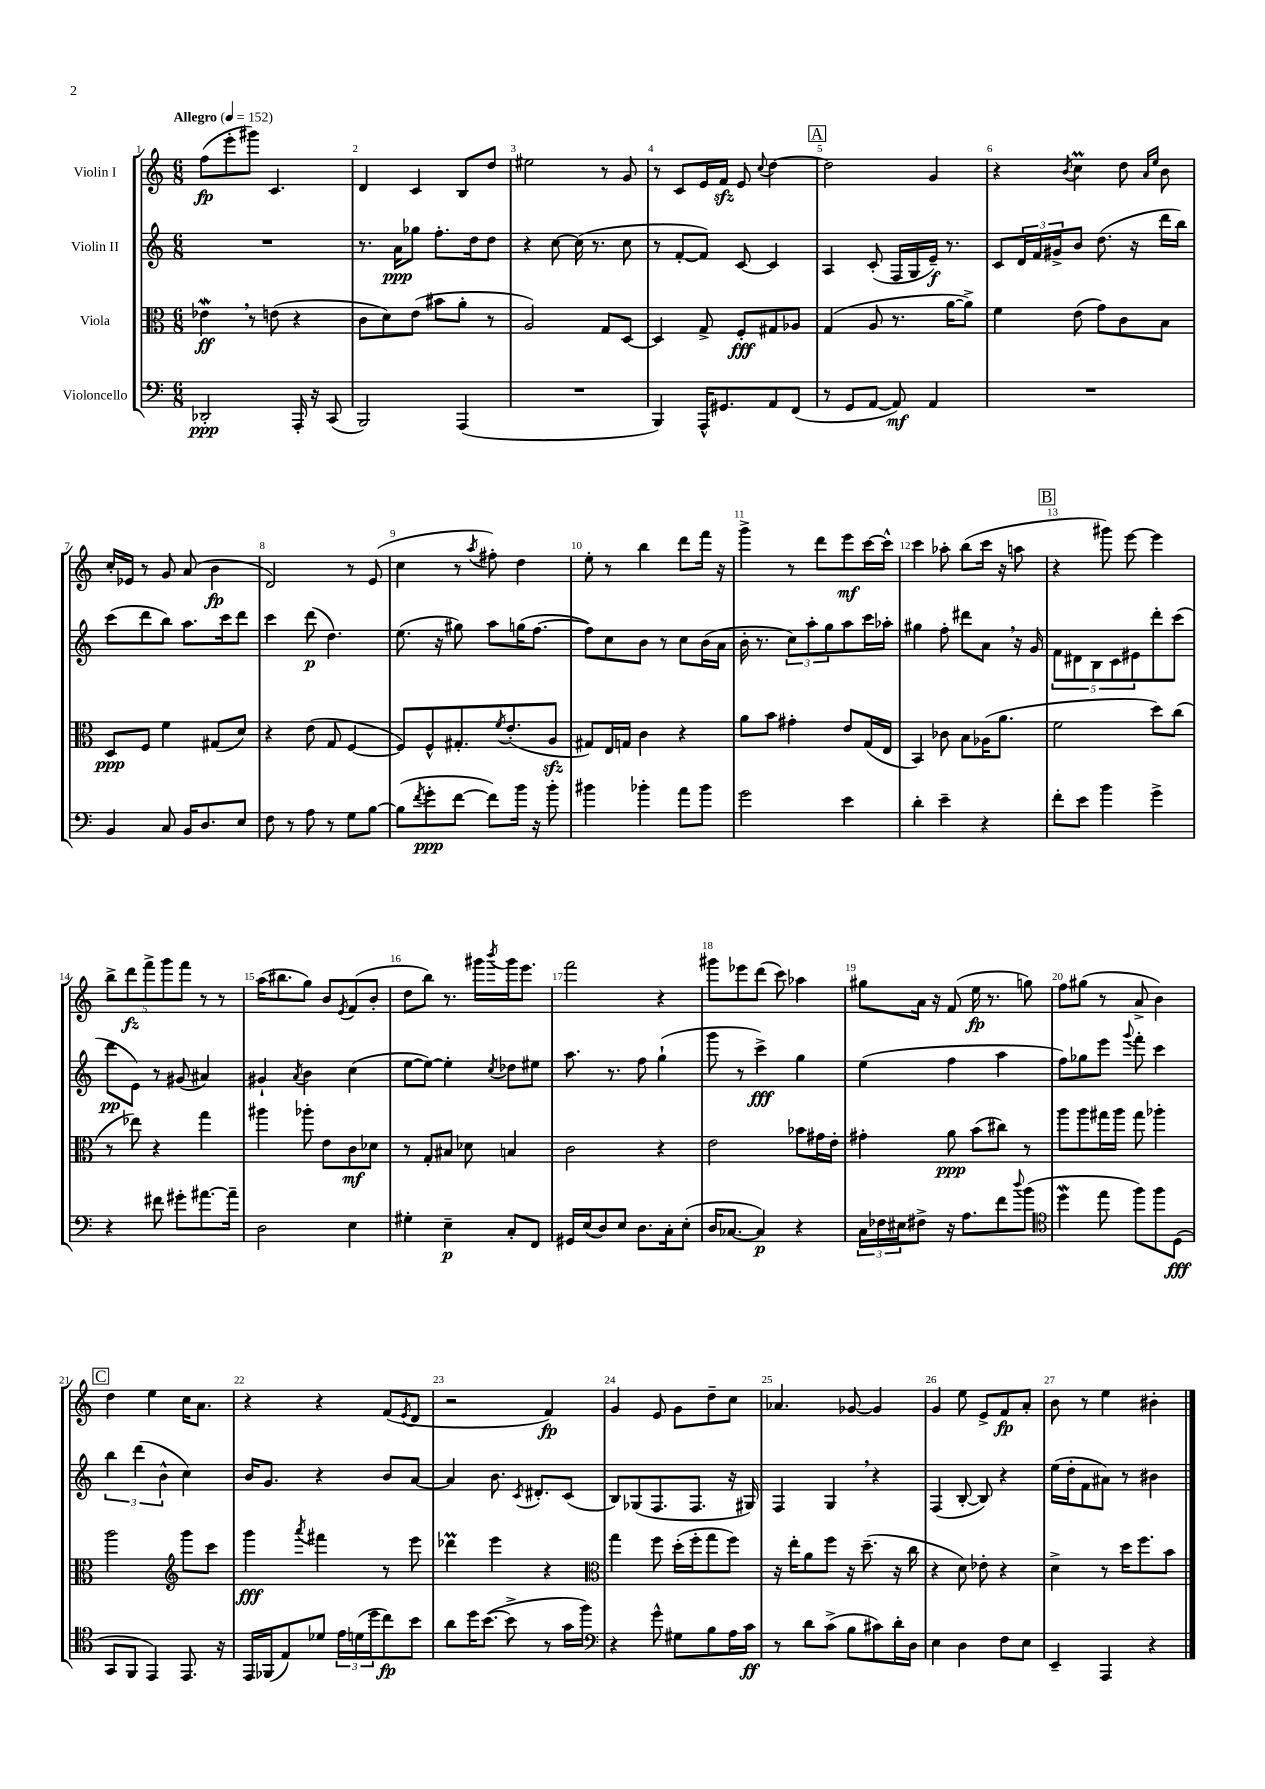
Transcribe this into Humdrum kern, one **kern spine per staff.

**kern	**kern	**kern	**kern
*staff4	*staff3	*staff2	*staff1
*clefF4	*clefC3	*clefG2	*clefG2
*k[]	*k[]	*k[]	*k[]
*M6/8	*M6/8	*M6/8	*M6/8
*MM152	*MM152	*MM152	*MM152
2DD-'	4e-	2.r	(8ff
.	.	.	8eee'
.	8r	.	8ggg#)
.	(8e	.	4.c
16AAA'	4r	.	.
16r	.	.	.
(8CC	.	.	.
=	=	=	=
2BBB)	8c	8.r	4d
.	8d)	.	.
.	.	16a	.
.	(8e	8gg-	4c
.	8b#	8.ff'	.
(4AAA	8a'	.	8B
.	.	16dd	.
.	8r	8dd	8dd
=	=	=	=
2.r	2A)	4r	2ee#
.	.	[8cc	.
.	.	(16cc]	.
.	.	8.r	.
.	8G	.	8r
.	[8D	8cc	8g
=	=	=	=
4BBB)	4D]	8r	8r
.	.	[8f'	8c
16AAA^^	8G^	8f])	16e
8.GG#	.	.	16f
.	8F'	[8c	8e
.	.	.	8qqcc
8AA	8G#	4c]	[4dd
(8FF	8A-	.	.
=	=	=	=
8r	(4G	4A	2dd]
8GG	.	.	.
[8AA	8A	(8c'	.
8AA])	8.r	16F	.
.	.	16G	.
4AA	.	16e~)	4g
.	[16a	8.r	.
.	8a^])	.	.
=	=	=	=
2.r	4f	8c	4r
.	.	24d	.
.	.	24f	.
.	.	24g#^	.
.	.	.	8qb
.	(8e	8b	4cc
.	8g)	(8.dd	.
.	8c	.	8dd
.	.	16r	.
.	.	.	16qqa
.	.	.	16qqee
.	8B	16ddd	8b
.	.	16bb)	.
=	=	=	=
4BB	8D	(8ccc	16cc'
.	.	.	16e-
.	8F	8ddd	8r
8C	4f	8bb)	8g
16BB	.	8.aa	(8a
8.D	.	.	.
.	(8G#	.	4b
.	.	16ccc	.
8E	8d)	8ddd	.
=	=	=	=
8F	4r	4ccc	2d)
8r	.	.	.
8A	(8e	(8ddd	.
8r	8G	4.dd)	.
8G	[4F	.	8r
[8B	.	.	(8e
=	=	=	=
(8B]	8F])	(8.ee	4cc
8qf	.	.	.
8g'	8F^^	.	.
.	.	16r	.
[8f	8.G#'	8gg#)	8r
.	.	.	8qaa
8f])	.	8aa	8ff#')
.	8qf	.	.
.	(8.e'	.	.
16b	.	(16gg	4dd
16r	.	[8.ff	.
8b'	8A	.	.
=	=	=	=
4b#	8G#)	8ff])	8ee'
.	16E	8cc	8r
.	16G	.	.
4b-'	4c	8b	4bb
.	.	8r	.
8a	4r	8cc	8ddd
8b-	.	(16b	16fff
.	.	16a	16r
=	=	=	=
2g	8a	16b'	4ggg^
.	.	8.r	.
.	8b	.	.
.	4g#'	12cc)	8r
.	.	12aa'	.
.	.	.	8ddd
.	.	12gg	.
4e	8e	8aa	8eee
.	(16G	16ccc	[16ccc
.	16E	16aa-'	16ccc^^]
=	=	=	=
4d'	4BB)	4gg#	4ccc
4e~	8c-	8ff'	8aa-'
.	8B	8ddd#	(8bb
4r	(16A-	8a	16ccc
.	8.a	.	16r
.	.	16r	8aa
.	.	16g	.
=	=	=	=
8f'	2f	10f	4r
.	.	10d#	.
8e	.	.	.
.	.	10B	.
4b	.	.	8ggg#)
.	.	10c	.
.	.	.	[8eee
.	.	10e#	.
4g^	8dd)	8ddd'	4eee]
.	(8cc	(8ccc	.
=	=	=	=
4r	8r	8ddd	10bb^
.	.	.	10ddd
.	8ee-)	8e)	.
.	.	.	10fff^
8f#	4r	8r	.
.	.	.	10ggg
8g#'	.	(8g#	.
.	.	.	10fff
[8.a#	4gg	4a#)	8r
.	.	.	8r
16a#~]	.	.	.
=	=	=	=
2D	4aa#	4g#`	(16aa
.	.	.	8.bb#
.	.	8qa	.
.	8aa-'	4b	8gg)
.	8e	.	8b
.	.	.	8qe
4E	8c	(4cc	(8f
.	8d-	.	8b'
=	=	=	=
4G#'	8r	[8ee	8dd
.	8G'	8ee_)	8bb)
4E~	8B#	4ee']	8.r
.	8d-	.	.
.	.	.	16ggg#
.	.	8qcc	8qbbb
8C'	4B	8dd-	16ggg#
.	.	.	8.eee
8FF	.	8ee#	.
=	=	=	=
16GG#	2c	8.aa	2fff
(16E	.	.	.
8D)	.	.	.
.	.	8.r	.
8E	.	.	.
8.D	.	8ff	.
.	4r	(4gg`	4r
16C'	.	.	.
(8E'	.	.	.
=	=	=	=
16D	2e	8ggg	8ggg#
[8.C-	.	.	.
.	.	8r	8eee-
4C-])	.	4ccc^)	(8ddd
.	.	.	8ccc)
4r	8b-	4gg	4aa-
.	16g#	.	.
.	16e'	.	.
=	=	=	=
24C	4g#'	(4ee	8gg#
24F-	.	.	.
24E#	.	.	.
8F#^	.	.	16a
.	.	.	16r
16r	8a	4ff	(8f
8.A	.	.	.
.	(8b	.	16ee
.	.	.	8.r
8f	8cc#)	4aa	.
8qqdd	.	.	.
(8b	8r	.	8gg)
=	=	=	=
*clefC4	*	*	*
4dd	8aa	8ff)	8ff
.	8aa	8gg-	(8gg#
8ee	16gg#	8eee	8r
.	16aa	.	.
.	.	8qqggg	.
8ff)	8gg#	8fff'	8a^
8ff	4aa-'	4ccc	4b)
(8D	.	.	.
=	=	=	=
8GG	2aa	6bb	4dd
8FF	.	.	.
.	.	(6ddd	.
4EE)	.	.	4ee
.	.	6b^^	.
*	*clefG2	*	*
8.EE	8ggg	4cc)	16cc
.	.	.	8.a
.	8ccc	.	.
16r	.	.	.
=	=	=	=
16EE	4ggg	16b	4r
(16FF-	.	8.g	.
8E)	.	.	.
.	8qaaa	.	.
8d-	4fff#	4r	4r
24e	.	.	.
(24d	.	.	.
24dd	.	.	.
8cc)	8r	8b	(8f
.	.	.	8qe
8b	8eee	[8a	8d
=	=	=	=
8a	4ddd-	4a]	2r
16dd	.	.	.
([8.b	.	.	.
.	4eee	8.b	.
8b^]	.	.	.
.	.	8qc	.
.	.	8.d#'	.
8r	4r	.	4f)
16g	.	(8c	.
16ff)	.	.	.
=	=	=	=
*clefF4	*clefC3	*	*
4r	4gg	8B)	4g
.	.	(8G-	.
8g^^	8ff	8.F	8e
8G#	(16dd'	.	8g
.	16ff'	8.F	.
8B	8gg	.	8dd~
16A	8ff)	16r	8cc
16c	.	16G#)	.
=	=	=	=
8r	16r	4F	4.a-
.	16ee'	.	.
8d	8a	.	.
(8c^	8ff	4G	.
8B	16r	.	[8g-
.	(8.dd~	.	.
8c#)	.	4r	4g-]
16d'	16r	.	.
16D	16cc	.	.
=	=	=	=
4E	4r	(4F	4g
4D	8d)	[8B'	8ee
.	8e-'	8B])	8e^
8F	4r	4r	8f
8E	.	.	8a'
=	=	=	=
4EE~	4d^	(16ee	8b
.	.	16dd'	.
.	.	8f	8r
4AAA	8r	8a#)	4ee
.	16dd	8r	.
.	8.ff	.	.
4r	.	4b#	4b#'
.	8b	.	.
==	==	==	==
*-	*-	*-	*-
